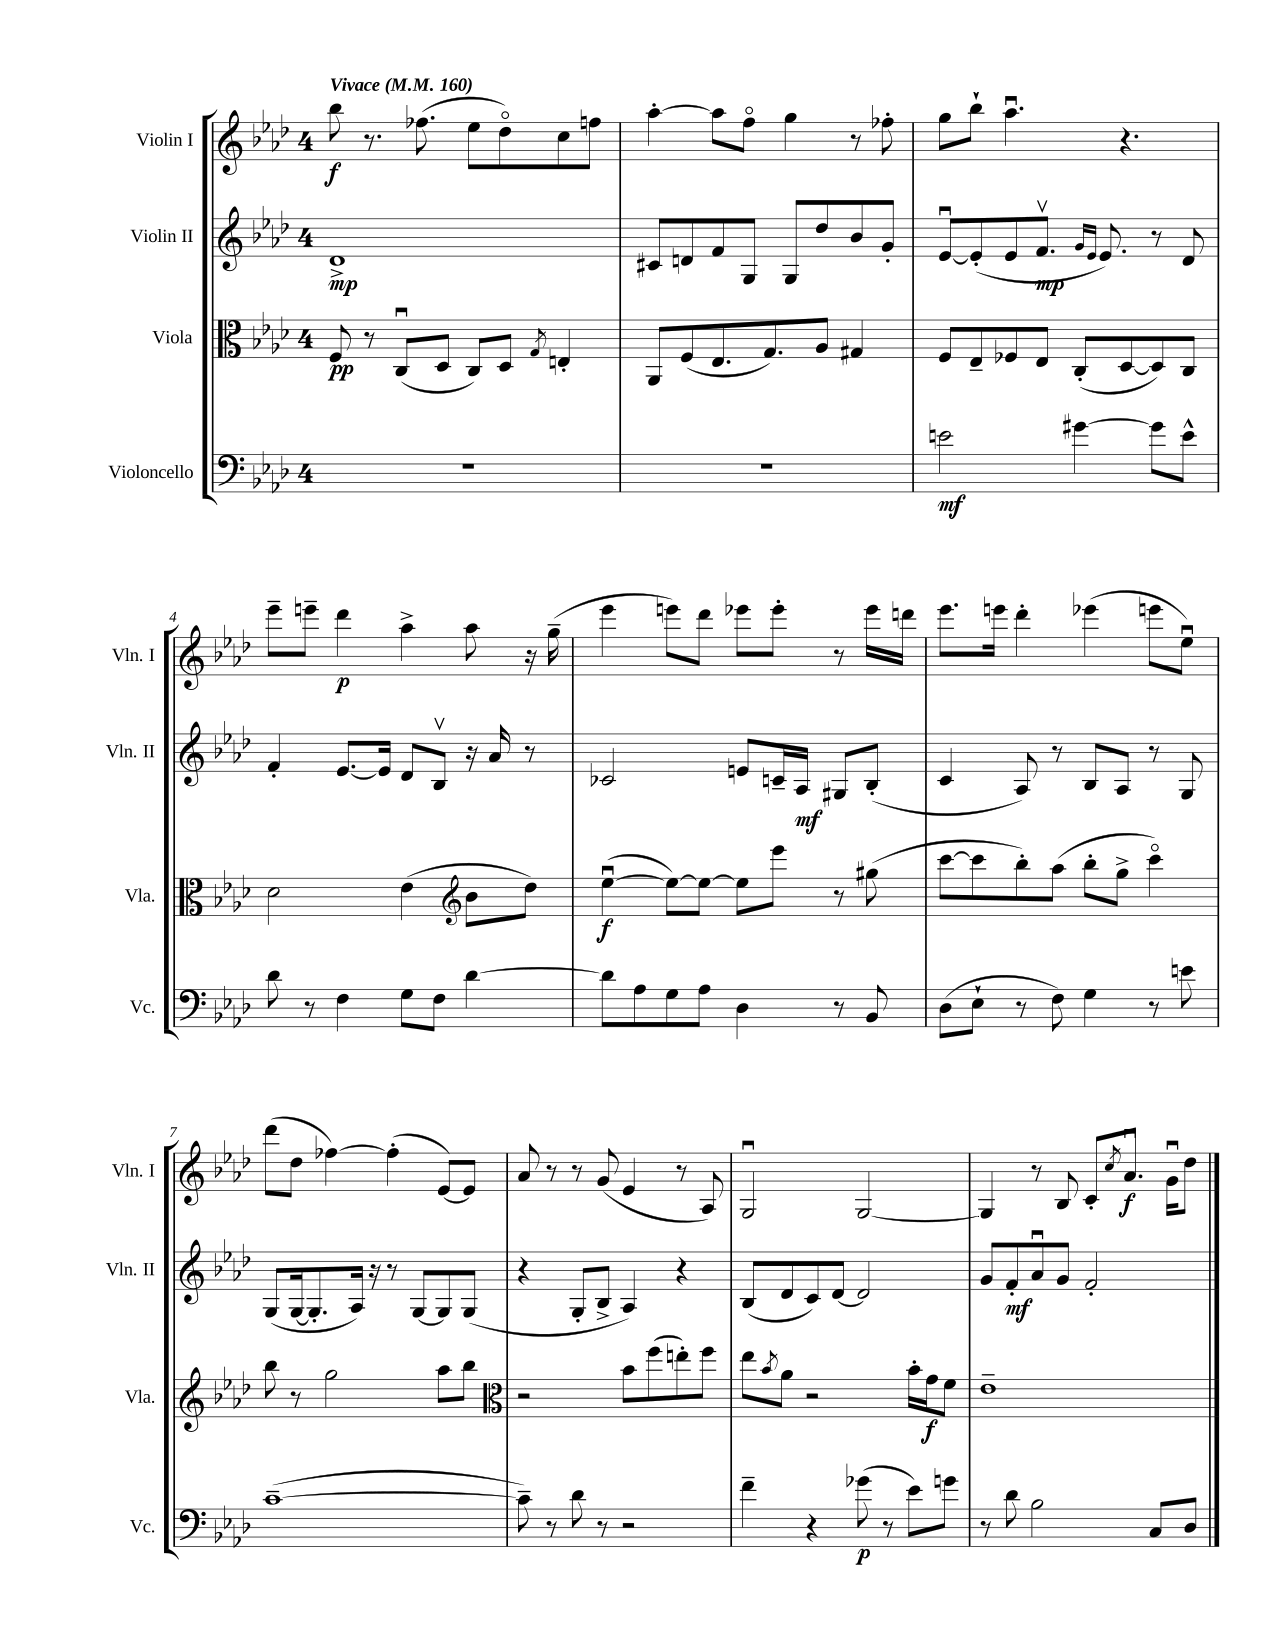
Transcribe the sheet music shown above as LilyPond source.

<<
\new StaffGroup <<
\new Staff = "s0" \with { instrumentName = "Violin I" shortInstrumentName = "Vln. I" } {
    \clef treble \key aes \major \once \override Staff.TimeSignature.style = #'single-digit \time 4/4 \tempo "Vivace" 4 = 160
    bes''8\f r8. fes''8.( ees''8 des''8\flageolet) c''8 f''8 |
    aes''4~-. aes''8 f''8\flageolet g''4 r8 fes''8-. |
    g''8 bes''8-! aes''4.\downbow r4. |
    ees'''8-- e'''8-- des'''4\p aes''4-> aes''8 r16 g''16--( |
    ees'''4 e'''8) des'''8 ees'''8 ees'''8-. r8 ees'''16 d'''16 |
    ees'''8. e'''16 des'''4-. ees'''4( e'''8 ees''8\downbow) |
    des'''8( des''8 fes''4~) fes''4-.( ees'8~) ees'8 |
    aes'8 r8 r8 g'8( ees'4 r8 aes8) |
    g2\downbow g2~ |
    g4 r8 bes8 c'8-. \acciaccatura { c''8 } aes'8.\downbow\f g'16\downbow des''8 \bar "|." |
}
\new Staff = "s1" \with { instrumentName = "Violin II" shortInstrumentName = "Vln. II" } {
    \clef treble \key aes \major \once \override Staff.TimeSignature.style = #'single-digit \time 4/4
    des'1->\mp |
    cis'8 d'8 f'8 g8 g8 des''8 bes'8 g'8-. |
    ees'8~\downbow ees'8-.( ees'8 f'8.\upbow\mp \grace { g'16 ees'16 } ees'8.) r8 des'8 |
    f'4-. ees'8.~ ees'16 des'8 bes8\upbow r16 aes'16 r8 |
    ces'2 e'8 c'16-- aes16\mf gis8 bes8-.( |
    c'4 aes8) r8 bes8 aes8 r8 g8 |
    g8( g16~ g8.-. aes16) r16 r8 g8~ g8 g8( |
    r4 g8-. bes8-> aes4) r4 |
    bes8( des'8 c'8) des'8~ des'2 |
    g'8 f'8-.\mf aes'8\downbow g'8 f'2-. \bar "|." |
}
\new Staff = "s2" \with { instrumentName = "Viola" shortInstrumentName = "Vla." } {
    \clef alto \key aes \major \once \override Staff.TimeSignature.style = #'single-digit \time 4/4
    f8\pp r8 c8\downbow( des8 c8) des8 \acciaccatura { g8 } e4-. |
    aes,8 f8( ees8. g8.) aes8 gis4 |
    f8 ees8-- fes8 ees8 c8-.( des8~ des8) c8 |
    des'2 ees'4( \clef treble bes'8 des''8) |
    ees''4~\downbow\f( ees''8~) ees''8~ ees''8 ees'''8 r8 gis''8( |
    c'''8~ c'''8 bes''8-.) aes''8( bes''8-. g''8-> c'''4\flageolet) |
    bes''8 r8 g''2 aes''8 bes''8 |
    \clef alto r2 bes'8 f''8( e''8-.) f''8 |
    ees''8 \acciaccatura { bes'8 } aes'8 r2 bes'16-. g'16\f f'8 |
    ees'1-- \bar "|." |
}
\new Staff = "s3" \with { instrumentName = "Violoncello" shortInstrumentName = "Vc." } {
    \clef bass \key aes \major \once \override Staff.TimeSignature.style = #'single-digit \time 4/4
    R1 |
    R1 |
    e'2\mf gis'4~ gis'8 e'8-^ |
    des'8 r8 f4 g8 f8 des'4~ |
    des'8 aes8 g8 aes8 des4 r8 bes,8 |
    des8( ees8-! r8 f8) g4 r8 e'8 |
    c'1~--( |
    c'8--) r8 des'8 r8 r2 |
    f'4-- r4 ges'8\p( r8 ees'8) g'8 |
    r8 des'8 bes2 c8 des8 \bar "|." |
}
>>
>>
